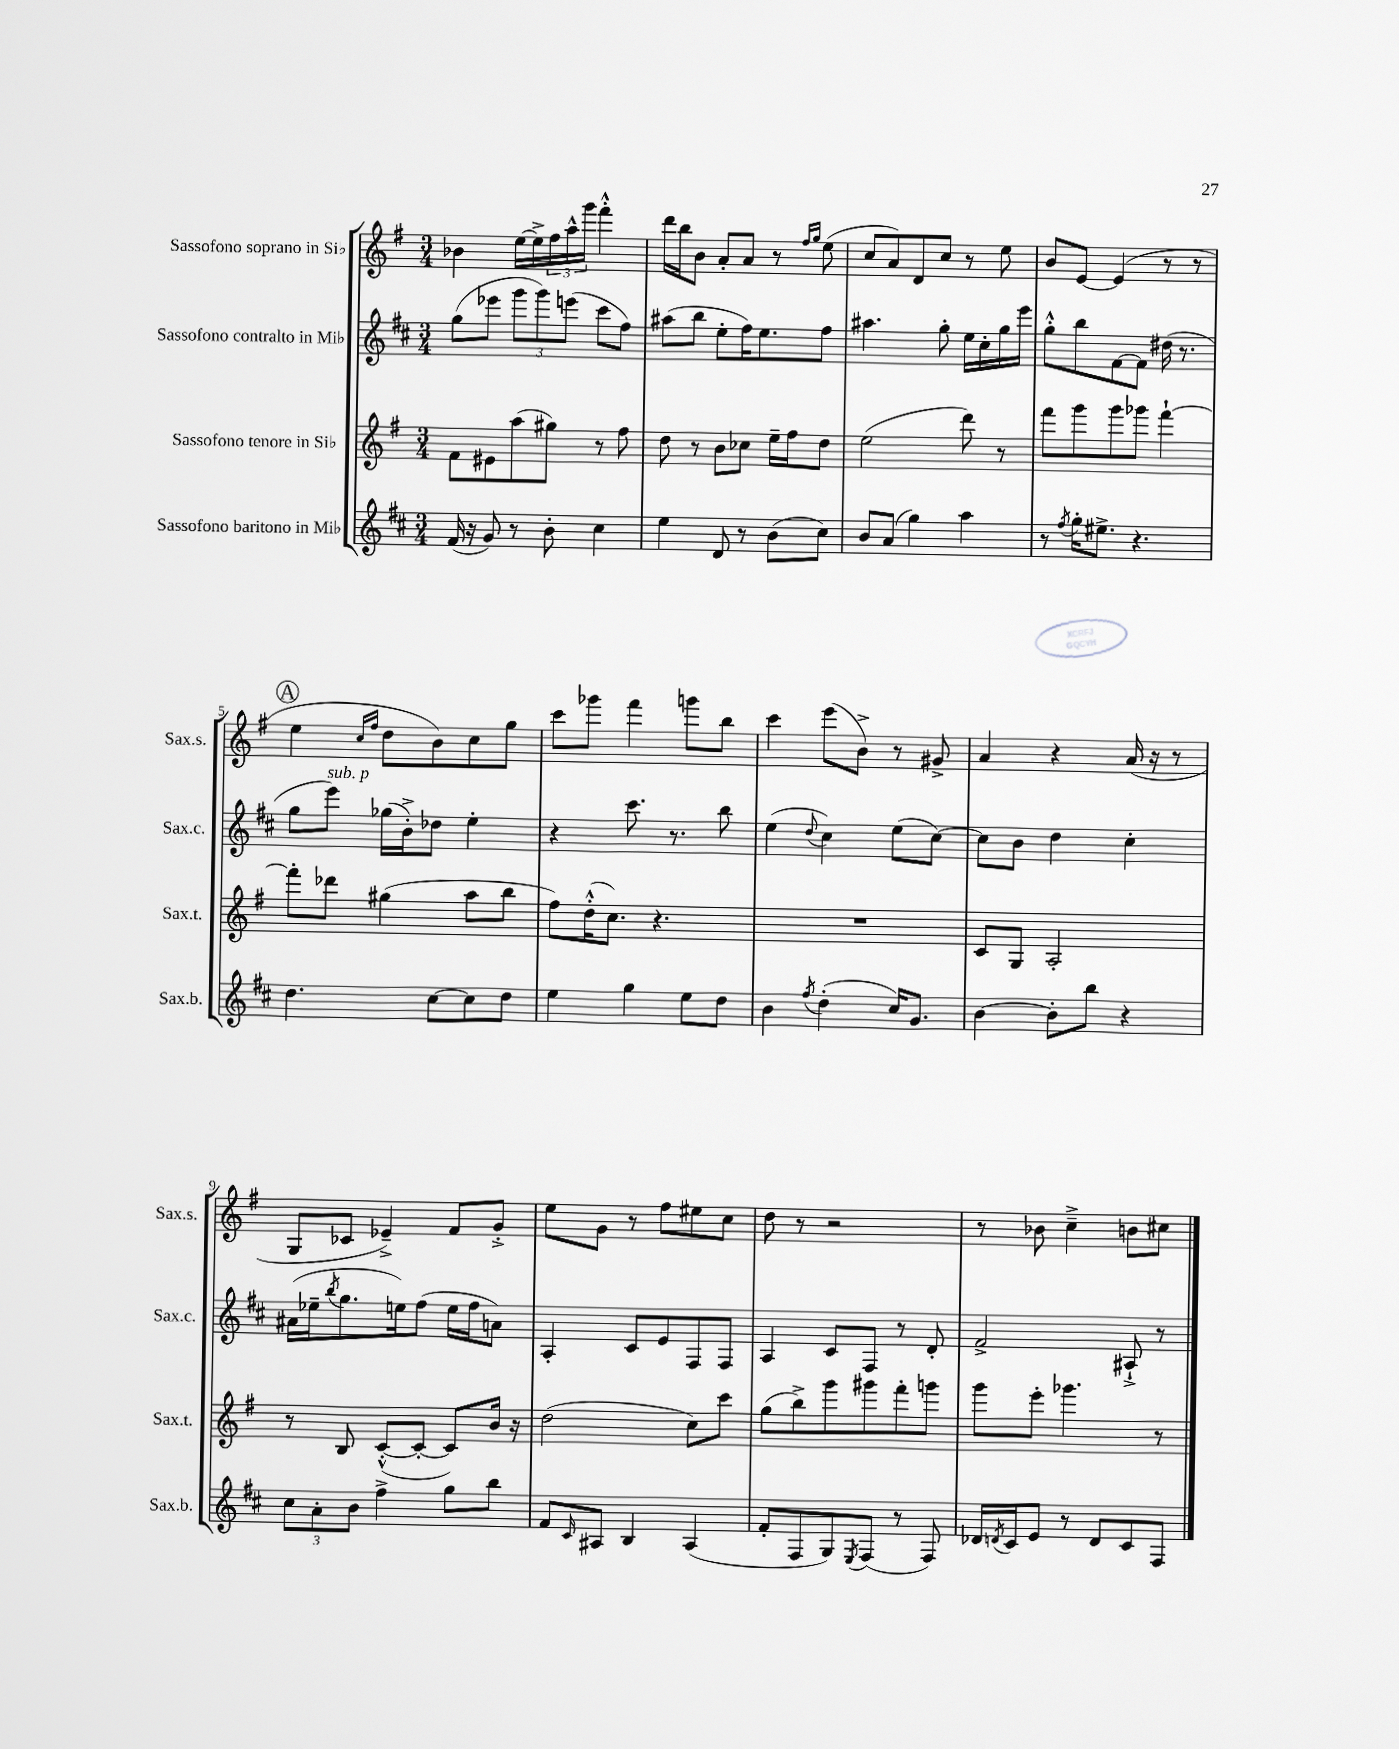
<<
\new StaffGroup <<
\new Staff = "s0" \with { instrumentName = "Sassofono soprano in Sib" shortInstrumentName = "Sax.s." } {
    \clef treble \key g \major \numericTimeSignature \time 3/4
    bes'4 e''16~ e''16-> \tuplet 3/2 { fis''16 a''16-^ g'''16 } fis'''4-.-^ |
    d'''16 b''16 b'8 a'8-. a'8 r8 \grace { fis''16 g''16 } e''8( |
    c''8 a'8) d'8 c''8 r8 e''8 |
    b'8 e'8~ e'4( r8 r8 |
    \mark \markup { \circle "A" } e''4 \grace { c''16 fis''16 } d''8 b'8) c''8 g''8 |
    c'''8 ges'''8 fis'''4 g'''8 b''8 |
    c'''4 e'''8( b'8->) r8 gis'8-> |
    a'4 r4 a'16( r16 r8 |
    g8 ces'8 ees'4--->) fis'8 g'8-.-> |
    e''8 g'8 r8 fis''8 eis''8 c''8 |
    d''8 r8 r2 |
    r8 bes'8 c''4---> b'8 cis''8 \bar "|." |
}
\new Staff = "s1" \with { instrumentName = "Sassofono contralto in Mib" shortInstrumentName = "Sax.c." } {
    \clef treble \key d \major \numericTimeSignature \time 3/4
    g''8( ees'''8 \tuplet 3/2 { g'''8 g'''8) e'''8( } cis'''8 fis''8) |
    ais''8( b''8 e''8-. fis''16) e''8. fis''8 |
    ais''4. g''8-. e''16 cis''16-. g''16 e'''16 |
    g''8-.-^ b''8 fis'8~ fis'8 dis''16( r8. |
    \mark \markup { \circle "A" } g''8 e'''8^\markup { \italic "sub. p" }) ges''16( b'16-.->) des''8 e''4-. |
    r4 cis'''8. r8. b''8 |
    e''4( \appoggiatura { d''8 } cis''4) e''8( cis''8~) |
    cis''8 b'8 d''4 cis''4-. |
    ais'16( ees''16-- \acciaccatura { b''8 } g''8. e''16) fis''8( e''16 fis''16 a'8) |
    a4-. cis'8 e'8 fis8 fis8 |
    a4 cis'8 fis8 r8 d'8-. |
    fis'2-> ais8-!-> r8 \bar "|." |
}
\new Staff = "s2" \with { instrumentName = "Sassofono tenore in Sib" shortInstrumentName = "Sax.t." } {
    \clef treble \key g \major \numericTimeSignature \time 3/4
    fis'8 eis'8 a''8( gis''8) r8 fis''8 |
    d''8 r8 b'8 ces''8 e''16-- fis''16 d''8 |
    e''2( d'''8) r8 |
    fis'''8 g'''8 g'''8 ges'''8 fis'''4~-! |
    \mark \markup { \circle "A" } fis'''8-. des'''8 gis''4( a''8 b''8 |
    fis''8) d''16-.-^( c''8.) r4. |
    R2. |
    c'8 g8 a2-. |
    r8 b8 c'8~-.-^( c'8~-. c'8) b'16 r16 |
    d''2( c''8) c'''8 |
    g''8( b''8->) g'''8 gis'''8 fis'''8-. g'''8 |
    g'''8 e'''8-. ges'''4. r8 \bar "|." |
}
\new Staff = "s3" \with { instrumentName = "Sassofono baritono in Mib" shortInstrumentName = "Sax.b." } {
    \clef treble \key d \major \numericTimeSignature \time 3/4
    fis'16( r16 g'8) r8 b'8-. cis''4 |
    e''4 d'8 r8 b'8( cis''8) |
    b'8 a'8( g''4) a''4 |
    r8 \acciaccatura { fis''8 } g''16-. eis''8.-> r4. |
    \mark \markup { \circle "A" } d''4. cis''8~ cis''8 d''8 |
    e''4 g''4 e''8 d''8 |
    b'4 \acciaccatura { fis''8 } d''4-.( cis''16) g'8. |
    b'4~ b'8-. b''8 r4 |
    \tuplet 3/2 { cis''8 a'8-. b'8 } fis''4-> g''8 b''8 |
    fis'8 \grace { cis'16 } ais8 b4 ais4( |
    fis'8-. fis8 g8) \acciaccatura { e8 } fis8( r8 fis8) |
    des'16 \acciaccatura { d'8 } cis'16 e'8 r8 d'8 cis'8 fis8 \bar "|." |
}
>>
>>
